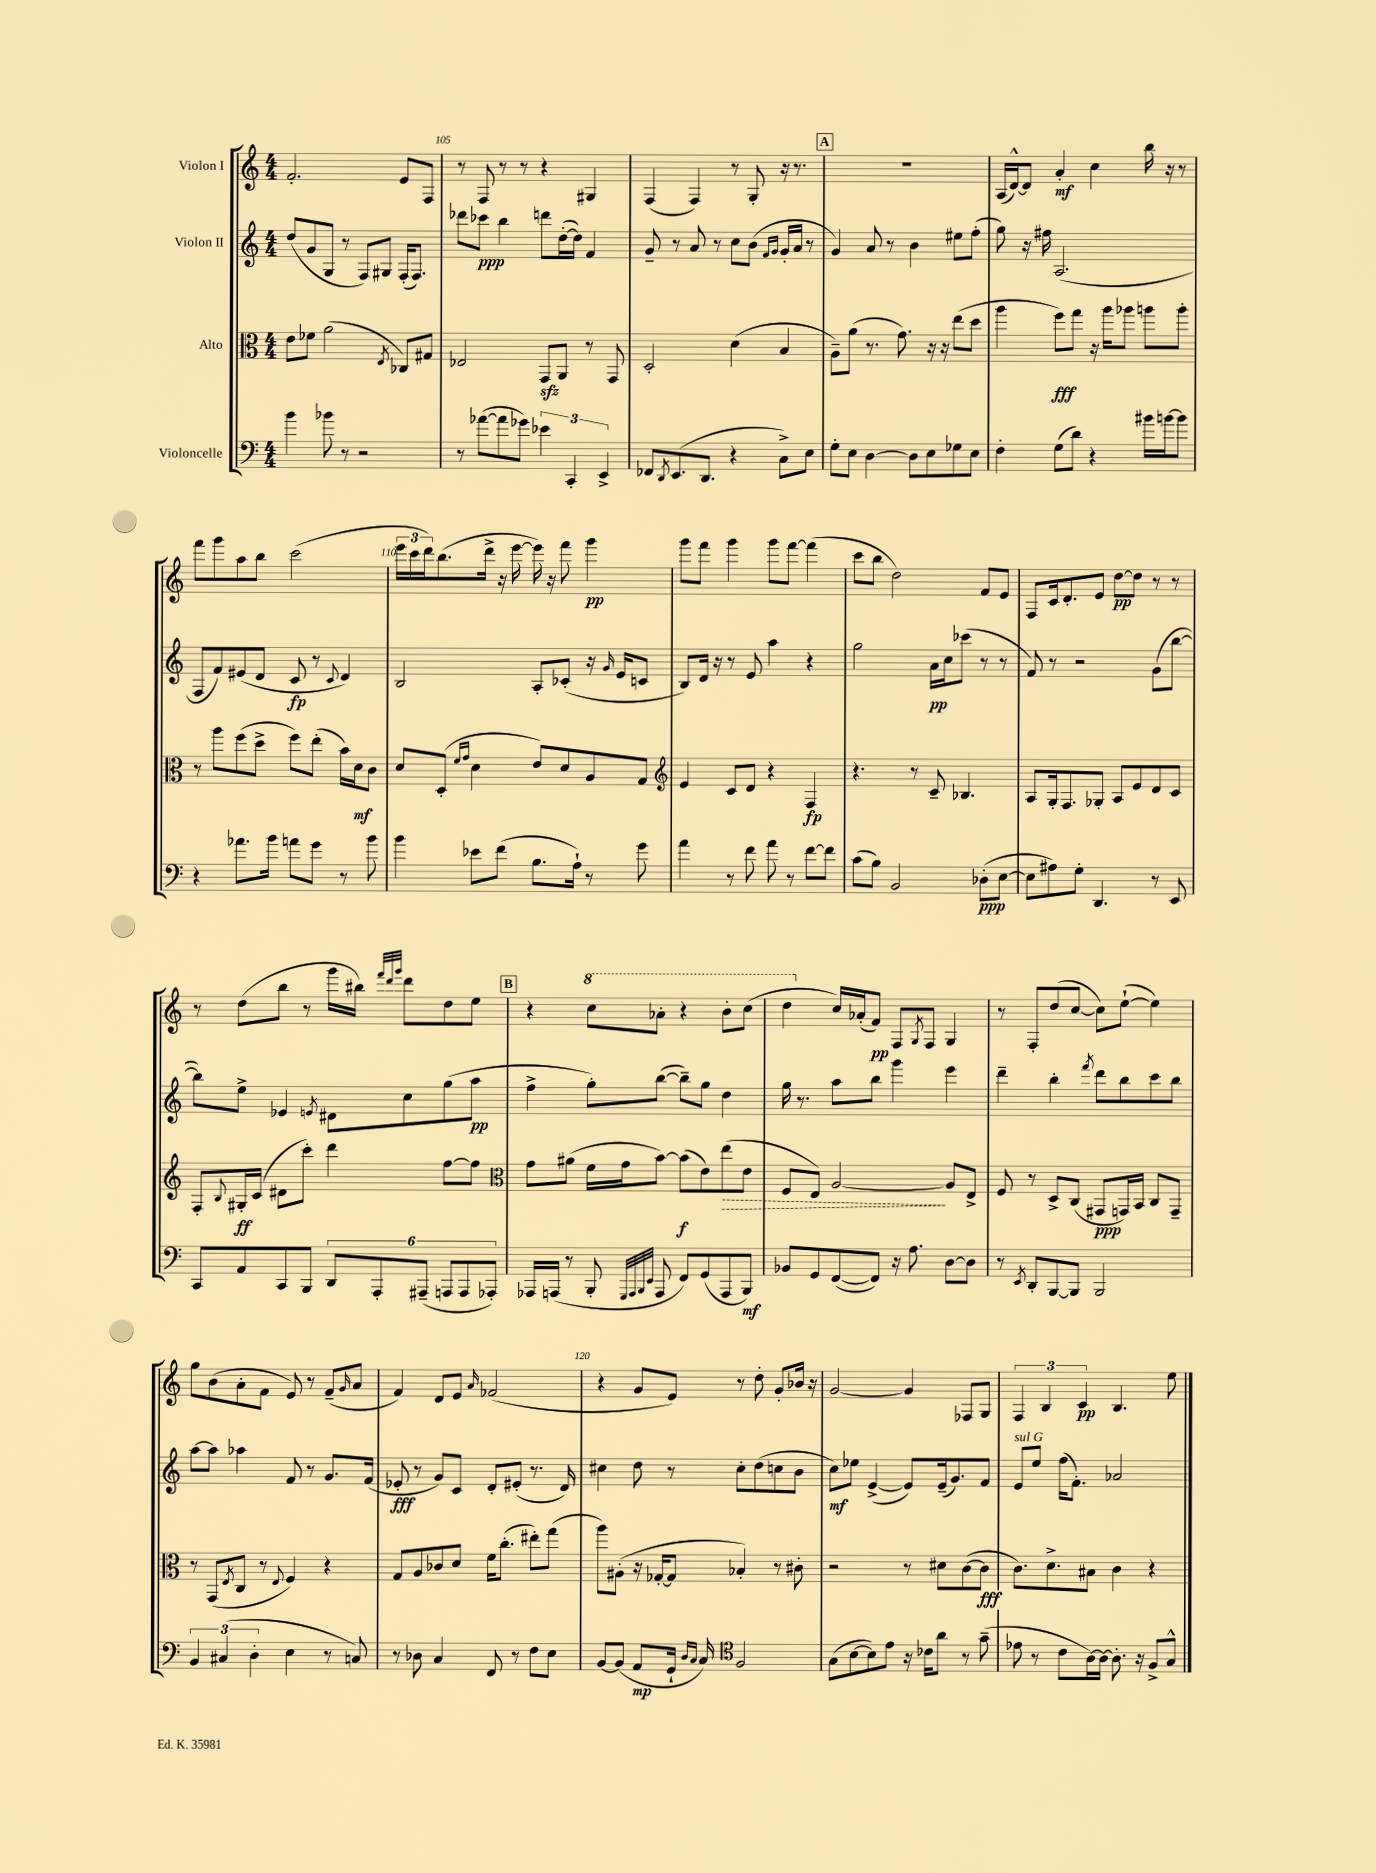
<<
\new StaffGroup <<
\new Staff = "s0" \with { instrumentName = "Violon I" } {
    \clef treble \key c \major \numericTimeSignature \time 4/4
    f'2.-. e'8 f8 |
    r8 f8 r8 r8 r4 gis4 |
    f4( f4) r8 g8-. r16 r8. |
    \mark \markup { \box "A" } R1 |
    a16( d'16~-^) d'8 a'4-.\mf c''4 b''16 r16 r8 |
    f'''8 g'''8 a''8 b''8 c'''2( |
    \tuplet 3/2 { e'''16 c'''16 d'''16) } b''8.( d'''16-> r16 e'''16~ e'''16) r16 f'''8 g'''4\pp |
    g'''8 f'''8 g'''4 g'''8 f'''8~ f'''4( |
    c'''8 b''8 d''2) f'8 e'8 |
    f8 c'16 d'8.-. e'8 d''8~\pp d''8 r8 r8 |
    r8 d''8( b''8 r8 g'''16 bis''16) \grace { f'''32 d'''32 g'''32 } d'''8 d''8 e''8 |
    \mark \markup { \box "B" } r4 \ottava #1 c'''8 aes''8-. r4 b''8-. c'''8( |
    d'''4 \ottava #0 c''16) aes'16-.( f'8\pp) f8 \acciaccatura { g8 } f8 g4 |
    r8 f8-. d''8( c''8~ c''8) e''8~-!( e''4) |
    g''8 b'8( a'8-. f'8 e'8) r8 f'8--( \grace { g'16 } a'8 |
    f'4) d'8 e'8 \grace { a'16 } fes'2( |
    r4 g'8 e'8) r8 d''8-. g'8-. bes'16 r16 |
    g'2~ g'4 fes8 g8 |
    \tuplet 3/2 { f4 b4 c'4\pp } b4. e''8 \bar "|." |
}
\new Staff = "s1" \with { instrumentName = "Violon II" } {
    \clef treble \key c \major \numericTimeSignature \time 4/4
    d''8( g'8 g8 r8 f8) gis8 f16-.( f8.) |
    des'''8 ces'''8\ppp b''4 d'''8 d''16~-.( d''16) f'4 |
    g'8-- r8 a'8 r8 c''8 b'8( \grace { f'16 g'16 } g'16-. a'16 r8 |
    \mark \markup { \box "A" } g'4) a'8 r8 b'4 eis''8 f''8-.( |
    g''8) r16 fis''16 a2.( |
    f8 f'8) eis'8( d'8 c'8\fp r8 \appoggiatura { c'8 } d'4) |
    b2 a8-. ces'8-.( r16 \grace { g'16 } e'16 c'8 |
    b8) d'16 r16 r8 e'8 a''4 r4 |
    g''2 a'16\pp c''16 ces'''8( r8 r8 |
    f'8) r8 r2 g'8( b''8~ |
    b''8) e''8-> ees'4 \acciaccatura { e'8 } dis'8 c''8 g''8( a''8\pp |
    \mark \markup { \box "B" } f''4-> g''8-.) b''8~( b''8--) g''8 d''4 |
    g''16 r8. a''8 b''8 g'''4 e'''4 |
    d'''4-- b''4-. \acciaccatura { f'''8 } d'''8 b''8 c'''8 b''8 |
    a''8~ a''8 aes''4 f'8 r8 g'8. f'16( |
    ees'8-.\fff r8 g'8) c'8 d'8-. eis'8-.( r8. d'16) |
    cis''4 d''8 r8 cis''8-. d''8( c''8 b'8 |
    c''8\mf) ees''8 e'4~->( e'8) e'16--( g'8.) f'8 |
    e'8^\markup { \italic "sul G" } e''8 f''16( f'8.-.) aes'2 \bar "|." |
}
\new Staff = "s2" \with { instrumentName = "Alto" } {
    \clef alto \key c \major \numericTimeSignature \time 4/4
    e'8 fes'8 a'2( \acciaccatura { e8 } ces8) gis8 |
    ees2 g,8\sfz a,8 r8 g,8 |
    d2-. d'4( b4 |
    \mark \markup { \box "A" } a8--) a'8( r8. g'8.) r16 r16 e''8( d''8 |
    a''4 f''8\fff) g''8 r16 a''16 aes''8 a''8 a''8-. |
    r8 a''8 f''8( d''8-> f''8) e''8-.( b'16) d'16\mf c'8 |
    d'8 d8-.( \grace { f'16 g'16 } d'4 e'8) d'8 a8 g8 |
    \clef treble e'4 c'8 d'8 r4 f4\fp |
    r4. r8 c'8-- bes4. |
    a8 g16-. f8. ges8-. a8 e'8 d'8 c'8 |
    f8-. \appoggiatura { b8 } gis16-.\ff c'16( dis'8 c'''8-.) d'''4 f''8~ f''8 |
    \mark \markup { \box "B" } \clef alto g'8 ais'8( f'16 g'16 b'8~) b'8\f( e'8) \once \override Hairpin.style = #'dashed-line e''8\>( e'8 |
    f8 e8) a2~\! a8 e8-> |
    f8 r8 d8-> c8( gis,8\ppp g,16) b,16 c8 g,8-- |
    r8 g,8( \acciaccatura { e8 } c8 r8 \appoggiatura { e8 } f4) r4 |
    g8 a8 ces'8 d'8 f'16 c''8.-.( eis''8-.) g''8( |
    a''8) ais8-.( r16 ges16~-. ges8 bes4-.) r8 cis'8-. |
    r2 r8 dis'8 c'8~( c'8\fff |
    c'8.) d'8.-> bis8 c'4 r4 \bar "|." |
}
\new Staff = "s3" \with { instrumentName = "Violoncelle" } {
    \clef bass \key c \major \numericTimeSignature \time 4/4
    b'4 bes'8 r8 r2 |
    r8 aes'8~( aes'8 ges'8) \tuplet 3/2 { ees'4 c,4-. e,4-> } |
    fes,8 \acciaccatura { d,8 } e,8.( d,8. r4 c8->) e8 |
    \mark \markup { \box "A" } g8-. e8 d4~ d8 e8 ges8 e8 |
    f4-. g8( d'8) r4 bis'16 b'16~ b'8 |
    r4 aes'8. b'16 a'8 g'8 r8 b'8 |
    b'4 ees'8 f'8( b8. a16-!) r8 g'8 |
    a'4 r8 f'8 a'8 r8 f'8~ f'8 |
    c'8( b8) b,2 des8-.\ppp( e8~ |
    e8 ais8) g8-. d,4. r8 e,8 |
    c,8 a,8 c,8 b,,8 \tuplet 6/4 { d,8 a,,8-. ais,,8--( a,,8 a,,8 aes,,8-.) } |
    \mark \markup { \box "B" } aes,,16 a,,16( r8 b,,8-. \grace { g,,32 a,,32 b,,32 e,32 } a,,8 f,8) g,8( a,,8 b,,8\mf) |
    bes,8 g,8 f,8~( f,8) r16 a8. d8~ d8 |
    r8 \acciaccatura { e,8 } d,8-. b,,8~ b,,8 b,,2 |
    \tuplet 3/2 { b,4 cis4( d4-. } e4 r8 c8) |
    r8 des8 c4 f,8 r8 f8 e8 |
    b,8~ b,8( a,8\mp g,16-! \grace { d16 c16 } c16) \clef tenor f2 |
    g8( b8~ b8) e'8 r16 ces'16 a'8 r8 g'8--( |
    ees'8 r8 c'8 a16~) a16~ a8.-. r16 f8-> g8-^ \bar "|." |
}
>>
>>
\layout { \context { \Score currentBarNumber = #104 \override BarNumber.break-visibility = ##(#f #t #t) barNumberVisibility = #(every-nth-bar-number-visible 5) } }
